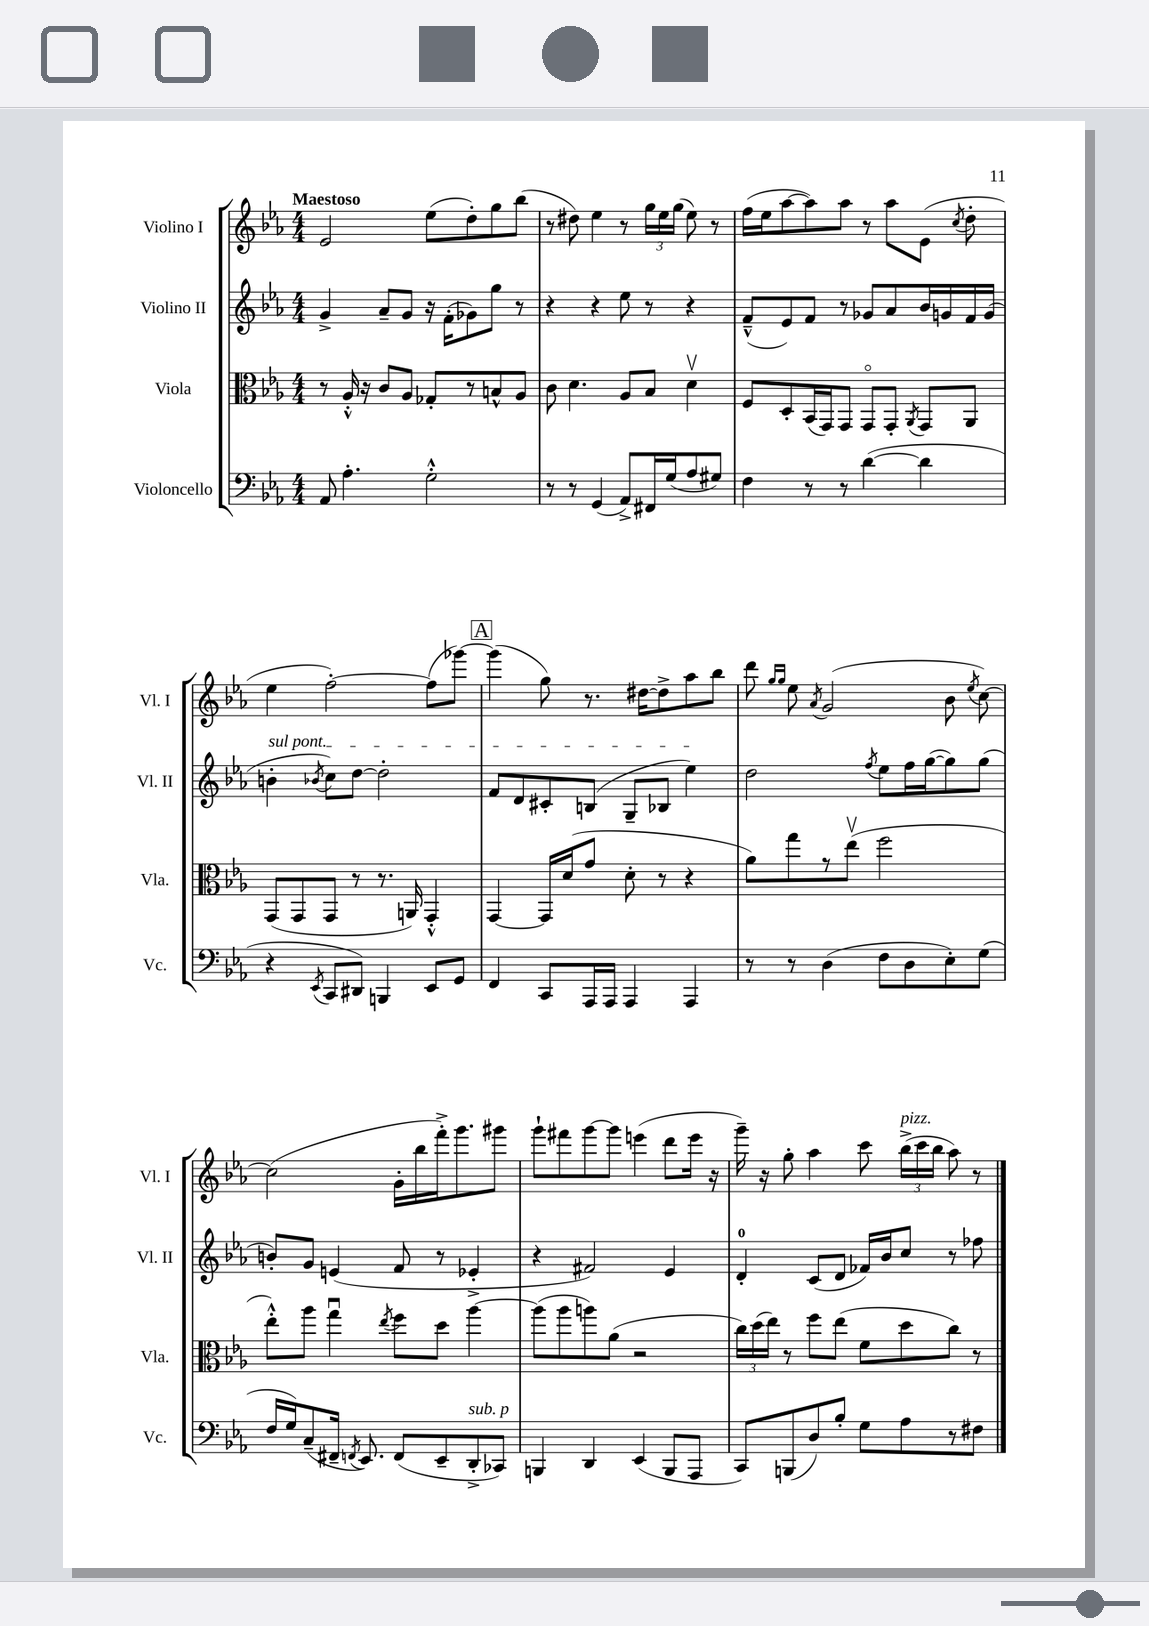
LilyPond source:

<<
\new StaffGroup <<
\new Staff = "s0" \with { instrumentName = "Violino I" shortInstrumentName = "Vl. I" } {
    \clef treble \key ees \major \numericTimeSignature \time 4/4 \tempo "Maestoso"
    \autoBeamOff ees'2 ees''8[( d''8-.) g''8 bes''8]( |
    r8 dis''8) ees''4 r8 \tuplet 3/2 { g''16[ ees''16 g''16]( } ees''8) r8 |
    f''16[( ees''16 aes''8~ aes''8) aes''8] r8 aes''8[ ees'8]( \acciaccatura { c''8 } d''8-. |
    ees''4 f''2~-.) f''8[( ges'''8]~) |
    \mark \markup { \box "A" } ges'''4( g''8) r8. dis''16[~ dis''8-> aes''8 bes''8] |
    d'''8 \grace { g''16[ g''16] } ees''8 \acciaccatura { aes'8 } g'2( bes'8 \acciaccatura { ees''8 } c''8~) |
    c''2( g'16[-. bes''16 f'''16-.->) g'''8. gis'''8] |
    g'''8[-! fis'''8 g'''8~ g'''8] e'''4( d'''8[ e'''16] r16 |
    g'''16--) r16 g''8-. aes''4 c'''8 \tuplet 3/2 { bes''16[->^\markup { \italic "pizz." }( c'''16 bes''16] } aes''8) r8 \bar "|." |
}
\new Staff = "s1" \with { instrumentName = "Violino II" shortInstrumentName = "Vl. II" } {
    \clef treble \key ees \major \numericTimeSignature \time 4/4
    \autoBeamOff g'4-> aes'8[-- g'8] r16 f'16[-.( ges'8) g''8] r8 |
    r4 r4 ees''8 r8 r4 |
    f'8[---^( ees'8) f'8] r8 ges'8[ aes'8 bes'16 g'16 f'16 g'16]( |
    \once \override TextSpanner.bound-details.left.text = \markup { \italic "sul pont." } b'4-.\startTextSpan \acciaccatura { bes'8 } c''8[) d''8]~ d''2-. |
    \mark \markup { \box "A" } f'8[ d'8 cis'8-. b8]( g8[-- bes8] ees''4\stopTextSpan) |
    d''2 \acciaccatura { f''8 } ees''8[ f''16 g''16~( g''8) g''8]( |
    b'8[-.) g'8] e'4( f'8 r8 ees'4-.-> |
    r4 fis'2) ees'4 |
    d'4-0-. c'8[( d'8] fes'16[) bes'16 c''8] r8 fes''8 \bar "|." |
}
\new Staff = "s2" \with { instrumentName = "Viola" shortInstrumentName = "Vla." } {
    \clef alto \key ees \major \numericTimeSignature \time 4/4
    \autoBeamOff r8 aes16-.-^ r16 c'8[ aes8] ges8[-. r8 b8-^ aes8] |
    c'8 d'4. aes8[ bes8] d'4\upbow |
    f8[ d8-. bes,16( g,16) g,8] g,8[\flageolet g,8]-. \acciaccatura { aes,8 } g,8[ aes,8] |
    g,8[( g,8 g,8] r8 r8. a,16) g,4-.-^ |
    \mark \markup { \box "A" } g,4~ g,16[ d'16( g'8] d'8-. r8 r4 |
    aes'8[) g''8 r8 ees''8]\upbow( f''2 |
    ees''8[-.-^) aes''8] g''4\downbow \acciaccatura { ees''8 } f''8[ d''8] aes''4~ |
    aes''8[( aes''8 a''8) aes'8]( r2 |
    \tuplet 3/2 { c''16[) d''16( ees''16]) } r8 f''8[ ees''8]( f'8[ d''8 c''8]) r8 \bar "|." |
}
\new Staff = "s3" \with { instrumentName = "Violoncello" shortInstrumentName = "Vc." } {
    \clef bass \key ees \major \numericTimeSignature \time 4/4
    \autoBeamOff aes,8 aes4.-. g2-.-^ |
    r8 r8 g,4( aes,8[->) fis,16 g16( aes8 gis8]) |
    f4 r8 r8 d'4~( d'4 |
    r4 \acciaccatura { ees,8 } c,8[ dis,8]) b,,4 ees,8[ g,8] |
    \mark \markup { \box "A" } f,4 c,8[ aes,,16 aes,,16] aes,,4 aes,,4 |
    r8 r8 d4( f8[ d8 ees8-.) g8]( |
    f16[ g16) c8--( fis,16]-- \acciaccatura { f,8 } ees,8.) f,8[( ees,8-- d,8-.->^\markup { \italic "sub. p" } ces,8]) |
    b,,4 d,4 ees,4( b,,8[ aes,,8] |
    c,8[) b,,8( d8) bes8]-. g8[ aes8 r8 fis8] \bar "|." |
}
>>
>>
\layout { \context { \Score \remove "Bar_number_engraver" } }
